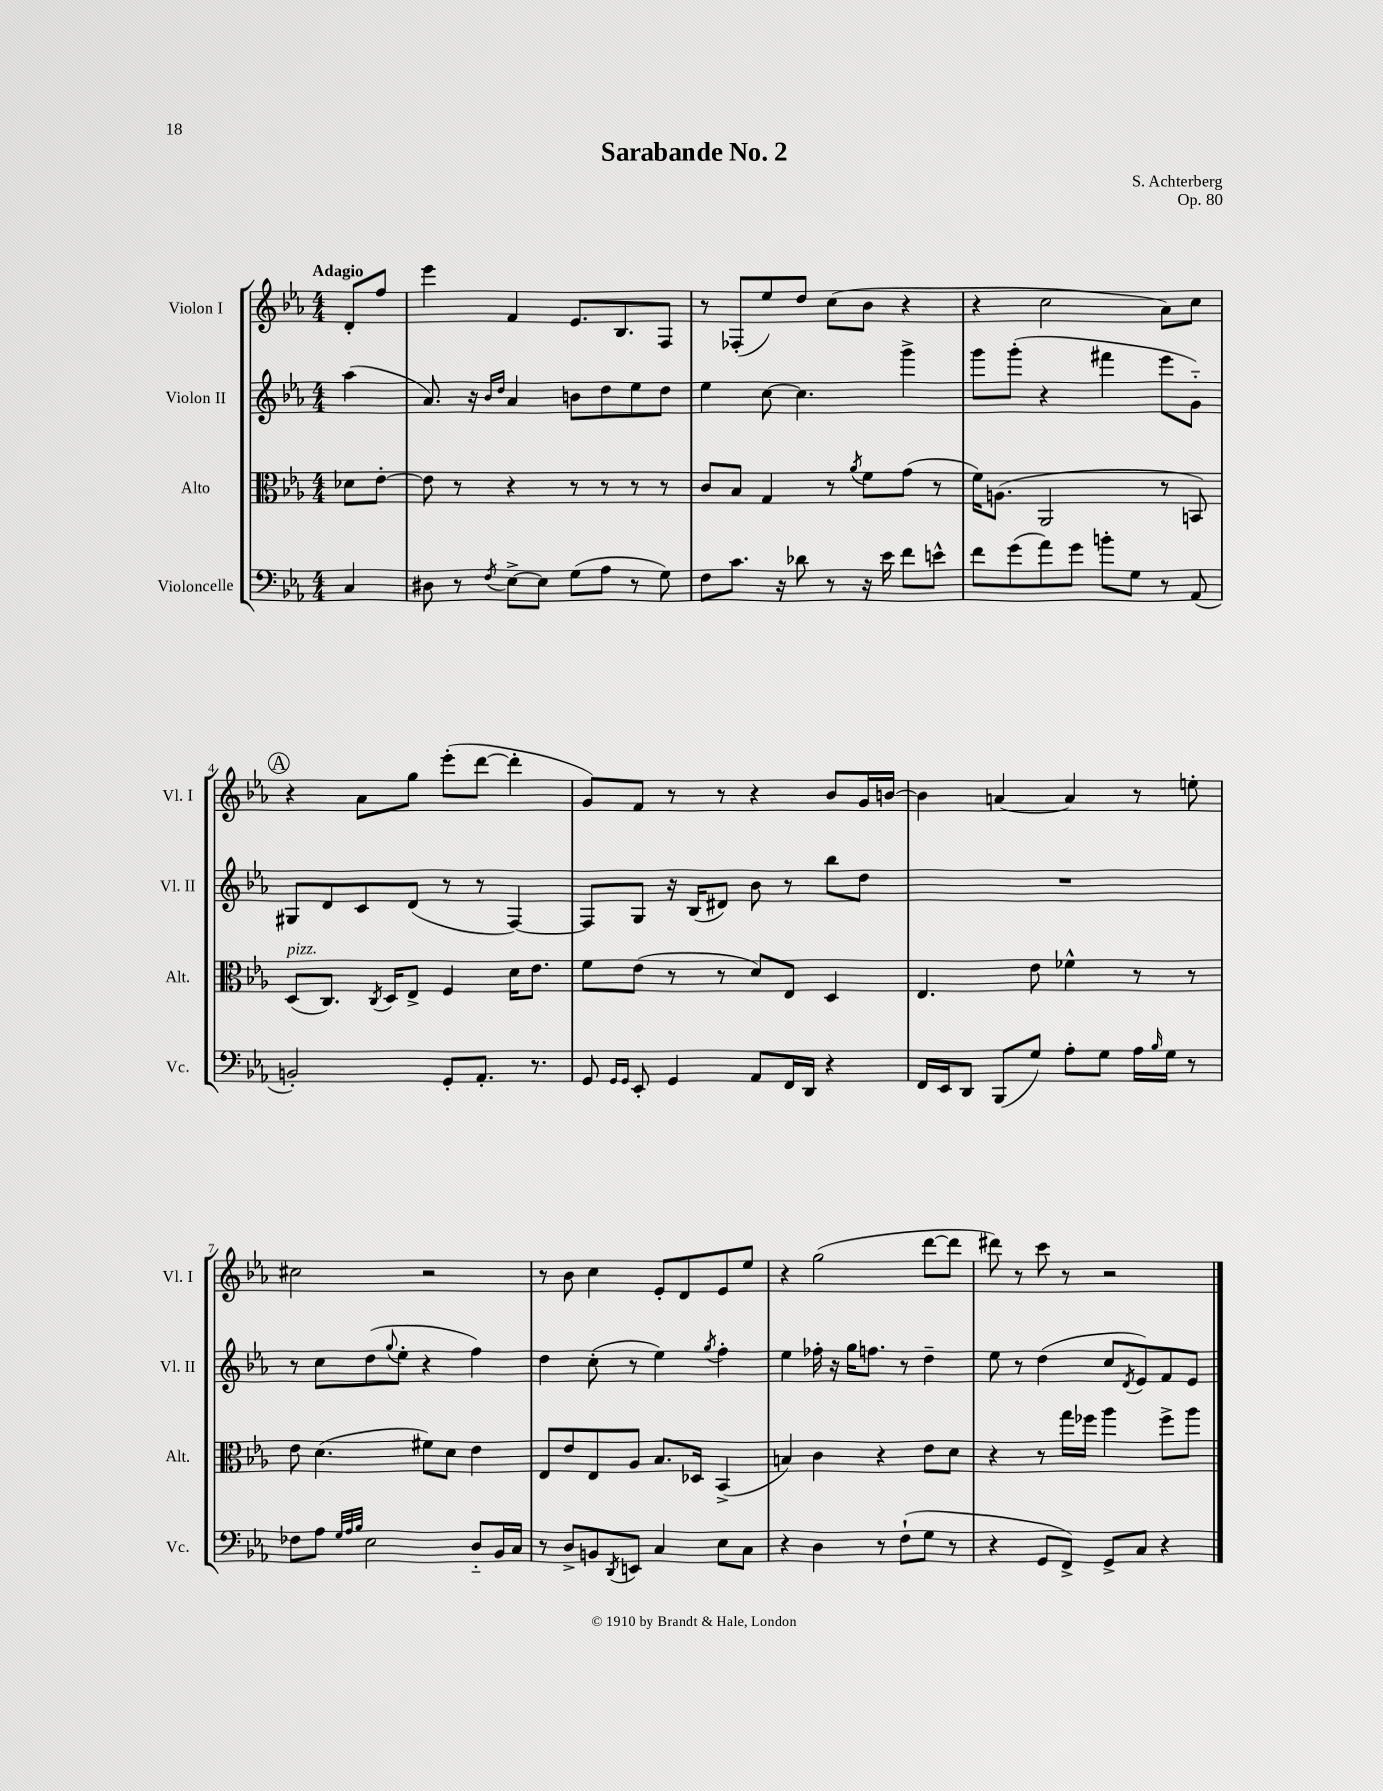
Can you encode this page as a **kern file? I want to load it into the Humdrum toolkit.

**kern	**kern	**kern	**kern
*staff4	*staff3	*staff2	*staff1
*clefF4	*clefC3	*clefG2	*clefG2
*k[b-e-a-]	*k[b-e-a-]	*k[b-e-a-]	*k[b-e-a-]
*M4/4	*M4/4	*M4/4	*M4/4
4C	8d-	(4aa-	8d'
.	[8e-'	.	8ff
=	=	=	=
8D#	8e-]	8.a-)	4eee-
8r	8r	.	.
.	.	16r	.
.	.	16qqb-	.
8qF	.	16qqdd	.
[8E-^	4r	4a-	4f
8E-]	.	.	.
(8G	8r	8b	8.e-
8A-	8r	8dd	.
.	.	.	8.B-
8r	8r	8ee-	.
8G)	8r	8dd	8F
=	=	=	=
8F	8c	4ee-	8r
8.c	8B-	.	(8F-'
.	4G	[8cc	8ee-)
16r	.	.	.
8d-	.	4.cc]	8dd
8r	8r	.	(8cc
.	8qa-	.	.
16r	8f	.	8b-
16e-	.	.	.
8f	(8g	4ggg^	4r
8e^^	8r	.	.
=	=	=	=
8f	16f)	8ggg	4r
.	(8.A	.	.
(8g	.	(8ggg'	.
8a-)	2AA-	4r	2cc
8g	.	.	.
8b'	.	4fff#	.
8G	.	.	.
8r	8r	8eee-	8a-)
(8AA-	8BB)	8g'~)	8cc
=	=	=	=
2BB')	(8D	8G#	4r
.	8.C)	8d	.
.	.	8c	8a-
.	8qC	.	.
.	16D	.	.
.	8E-^	(8d	8gg
8GG'	4F	8r	(8eee-'
8.AA-'	.	8r	[8ddd
.	16d	[4F)	4ddd']
8.r	8.e-	.	.
=	=	=	=
8GG	8f	8F]	8g)
16qqGG	.	.	.
16qqGG	.	.	.
8EE-'	(8e-	8G	8f
4GG	8r	16r	8r
.	.	(16B-	.
.	8r	8d#)	8r
8AA-	8d)	8b-	4r
16FF	8E-	8r	.
16DD	.	.	.
4r	4D	8bb-	8b-
.	.	8dd	16g
.	.	.	[16b
=	=	=	=
16FF	4.E-	1r	4b]
16EE-	.	.	.
8DD	.	.	.
(8BBB-	.	.	[4a
8G)	8e-	.	.
8A-'	4f-^^	.	4a]
8G	.	.	.
16A-	8r	.	8r
16qqB-	.	.	.
16G	.	.	.
8r	8r	.	8ee'
=	=	=	=
8F-	8e-	8r	2cc#
8A-	(4.d	8cc	.
32qqG	.	.	.
32qqA-	.	.	.
32qqB-	.	.	.
2E-	.	(8dd	.
.	.	8qqgg	.
.	.	8ee-'	.
.	8f#)	4r	2r
.	8d	.	.
8D'~	4e-	4ff)	.
16BB-	.	.	.
16C	.	.	.
=	=	=	=
8r	8E-	4dd	8r
8D^	8e-	.	8b-
8BB	8E-	(8cc'	4cc
8qDD	.	.	.
8EE	8A-	8r	.
4C	8.B-	4ee-)	8e-'
.	.	.	8d
.	16D-	.	.
.	.	8qgg	.
8E-	(4BB-^	4ff'	8e-
8C	.	.	8ee-
=	=	=	=
4r	4B)	4ee-	4r
4D	4c	16ff-'	(2gg
.	.	16r	.
.	.	16gg	.
.	.	8.ff	.
8r	4r	.	.
(8F`	.	8r	.
8G	8e-	4dd~	[8ddd
8r	8d	.	8ddd]
=	=	=	=
4r	4r	8ee-	8ddd#)
.	.	8r	8r
8GG	8r	(4dd	8ccc
8FF^)	16gg	.	8r
.	16ff-	.	.
8GG^	4aa-	8cc	2r
.	.	8qd	.
8C	.	8e-)	.
4r	8ff-^	8f	.
.	8aa-	8e-	.
==	==	==	==
*-	*-	*-	*-
